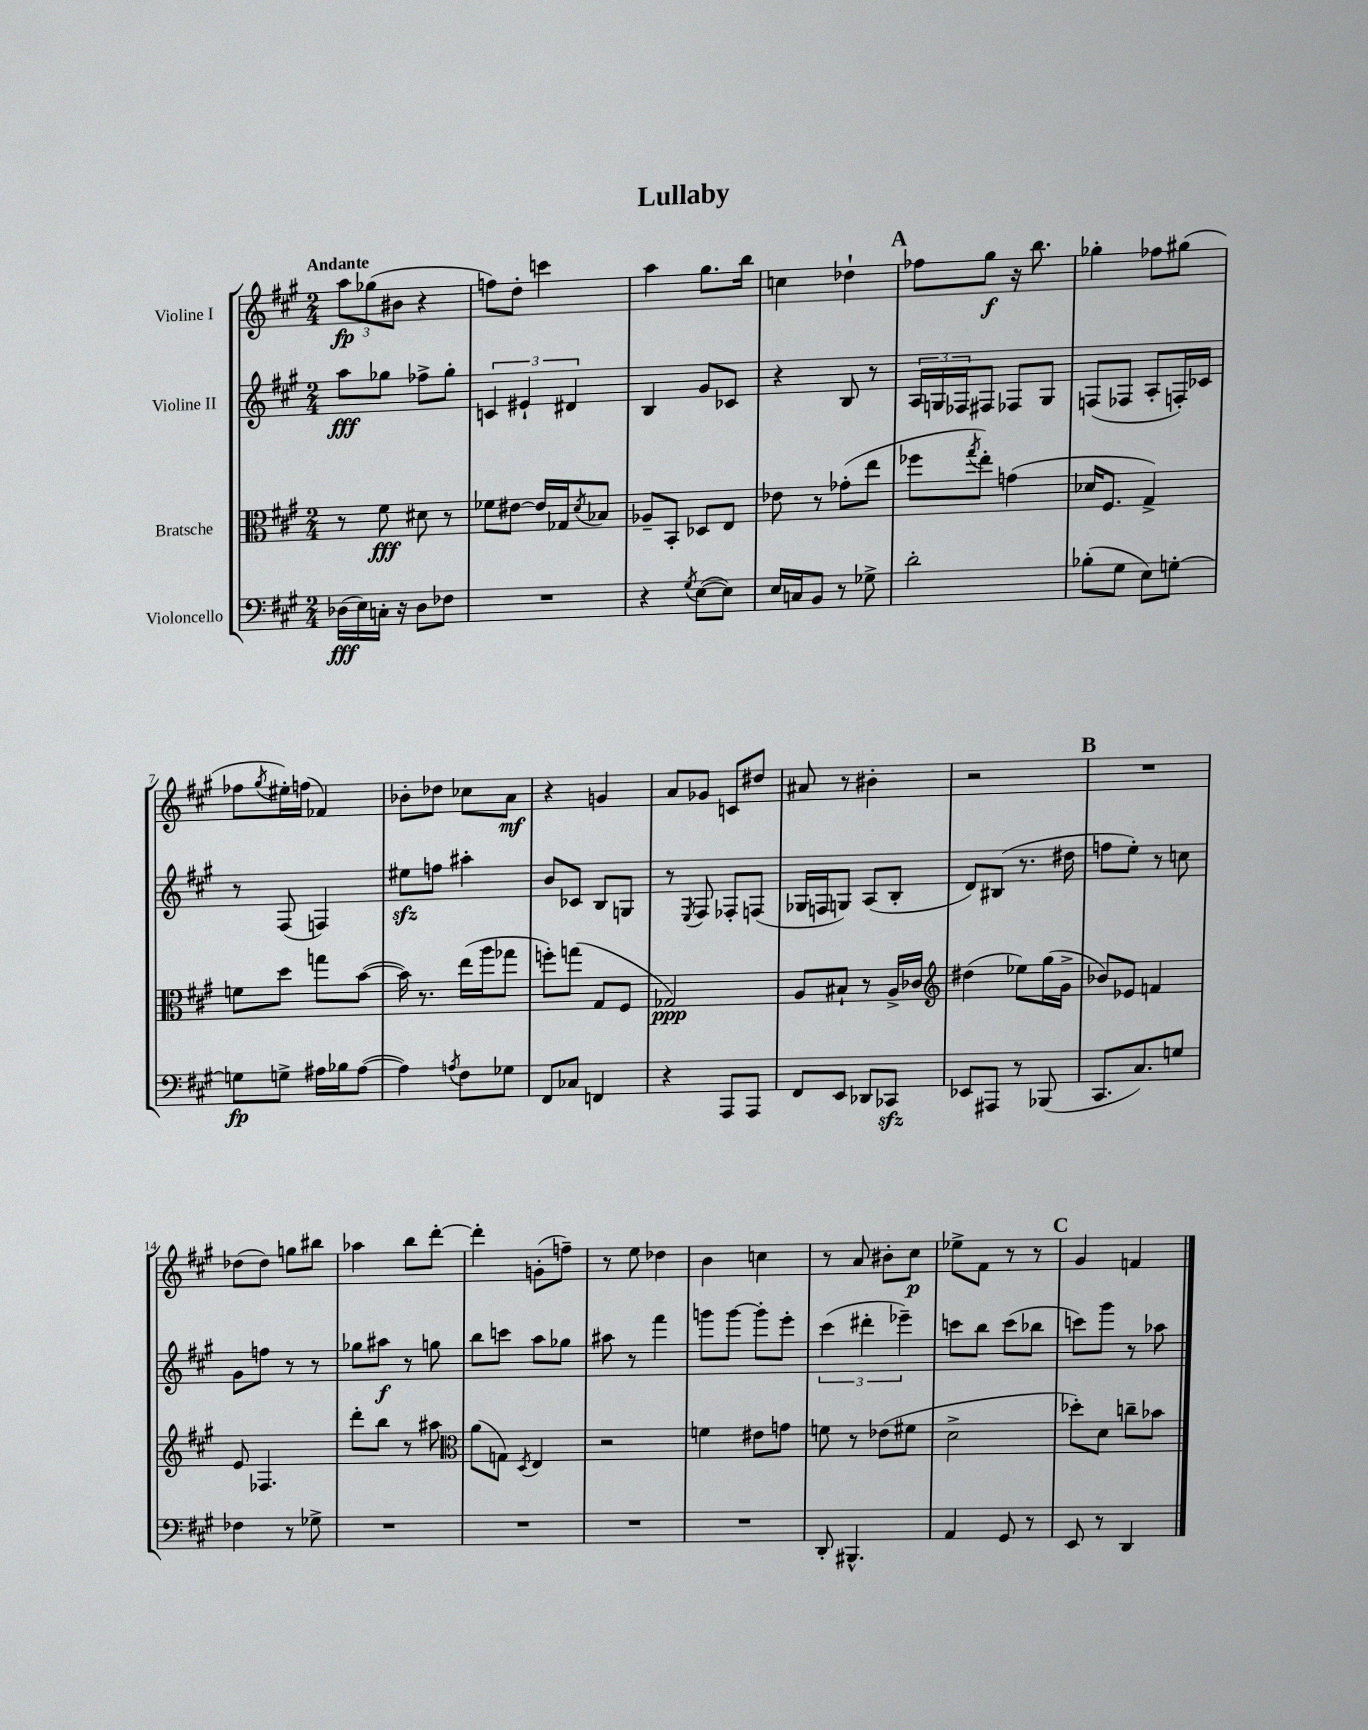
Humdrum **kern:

**kern	**kern	**kern	**kern
*staff4	*staff3	*staff2	*staff1
*clefF4	*clefC3	*clefG2	*clefG2
*k[f#c#g#]	*k[f#c#g#]	*k[f#c#g#]	*k[f#c#g#]
*M2/4	*M2/4	*M2/4	*M2/4
(16D-	8r	8aa	12aa
16E)	.	.	.
.	.	.	(12gg-
16C'	8f#	8gg-	.
.	.	.	12b#
16r	.	.	.
8D-	8d#	8ff-^	4r
8F-	8r	8gg-'	.
=	=	=	=
2r	8f-	6c	8ff)
.	[8e#	.	8dd'
.	.	6e#`	.
.	16e#]	.	4ccc
.	16G-	.	.
.	.	6d#	.
.	8qd	.	.
.	8B-	.	.
=	=	=	=
4r	8A-~	4B	4aa
.	8BB'	.	.
8qG#	.	.	.
([8E	8D-	8g#	8.gg#
8E])	8E	8c-	.
.	.	.	16bb
=	=	=	=
16E	8e-	4r	4cc
16C	.	.	.
8BB	8r	.	.
8r	(8g-'	8B	4dd-`
8G-^	8ee	8r	.
=	=	=	=
2d'	8ff-	24A	8ff-
.	.	24G	.
.	.	24F-	.
.	8qgg#	.	.
.	8ee')	8F#	8gg#
.	(4g	8F-	16r
.	.	.	8.bb
.	.	8G	.
=	=	=	=
(8B-'	16d-	(8F	4gg-'
.	8.F#	.	.
8G#	.	8F-	.
8E)	4G#^)	8A'	8ff-
[8G'	.	16F')	(8gg#
.	.	16c-	.
=	=	=	=
8G]	8f	8r	8ff-
.	.	.	8qgg#
8G^	8dd	(8F#	16ee#')
.	.	.	(16ff
16A#	8gg	4F)	4f-)
16B-	.	.	.
([8A#	([8b	.	.
=	=	=	=
4A#])	16b])	8ee#	8b-'
.	8.r	.	.
.	.	8ff	8dd-
8qA	.	.	.
8F#	(16ee	4aa#'	8cc-
.	16aa	.	.
8G-	8gg-	.	8a
=	=	=	=
8FF#	8ff')	8b	4r
8C-	(8gg	8c-	.
4FF	8G#	8B	4g
.	8F#	8G	.
=	=	=	=
4r	2G-)	8r	8a
.	.	8qE	.
.	.	8F#	8g-
8AAA	.	8F-'	8c
8AAA	.	(8F	8dd#
=	=	=	=
8FF#	8A	16G-	8a#
.	.	16F	.
8EE	8B#`	8G)	8r
8DD-	8r	(8A	4b#'
8CC-	16A^	8B'	.
.	16c-	.	.
=	=	=	=
*	*clefG2	*	*
8EE-	(4dd#	8d)	2r
8AAA#	.	(8B#	.
8r	8ee-)	8.r	.
(8BBB-	(16gg#	.	.
.	16g#^	16dd#	.
=	=	=	=
8.CC#	8b-)	8ff	2r
.	8e-	8ee')	.
8.C#)	.	.	.
.	4f	8r	.
8G	.	8cc	.
=	=	=	=
4F-	8e	8g#	(8dd-
.	4.F-	8ff	8dd-)
8r	.	8r	8gg
8G-^	.	8r	8bb#
=	=	=	=
2r	8ddd'	8gg-	4aa-
.	8bb	8aa#	.
.	8r	8r	8bb
.	8aa#	8gg	[8ddd'
=	=	=	=
*	*clefC3	*	*
2r	(8a	8bb	4ddd']
.	8G)	8ccc	.
.	8qD	.	.
.	4E	8aa	(8g'
.	.	8gg-	8ff~)
=	=	=	=
2r	2r	8aa#	8r
.	.	8r	8ee
.	.	4fff#	4dd-
=	=	=	=
2r	4f	8ggg	4b
.	.	[8ggg	.
.	8e#	8ggg']	4cc
.	8g	8eee'	.
=	=	=	=
8DD'	8f	(6ccc#	8r
4.BBB#^^	8r	.	8a
.	.	6ddd#'	.
.	(8e-	.	8b#'
.	.	6eee-~)	.
.	8f#	.	8cc#
=	=	=	=
4AA	2d^	8ccc	8ee-^
.	.	8bb	8f#
8GG#	.	(8ccc	8r
8r	.	8bb-	8r
=	=	=	=
8EE	8dd-')	8ccc)	4g#
8r	8d	8ggg#	.
4DD	8cc~	8r	4f
.	8b-	8aa-	.
==	==	==	==
*-	*-	*-	*-
